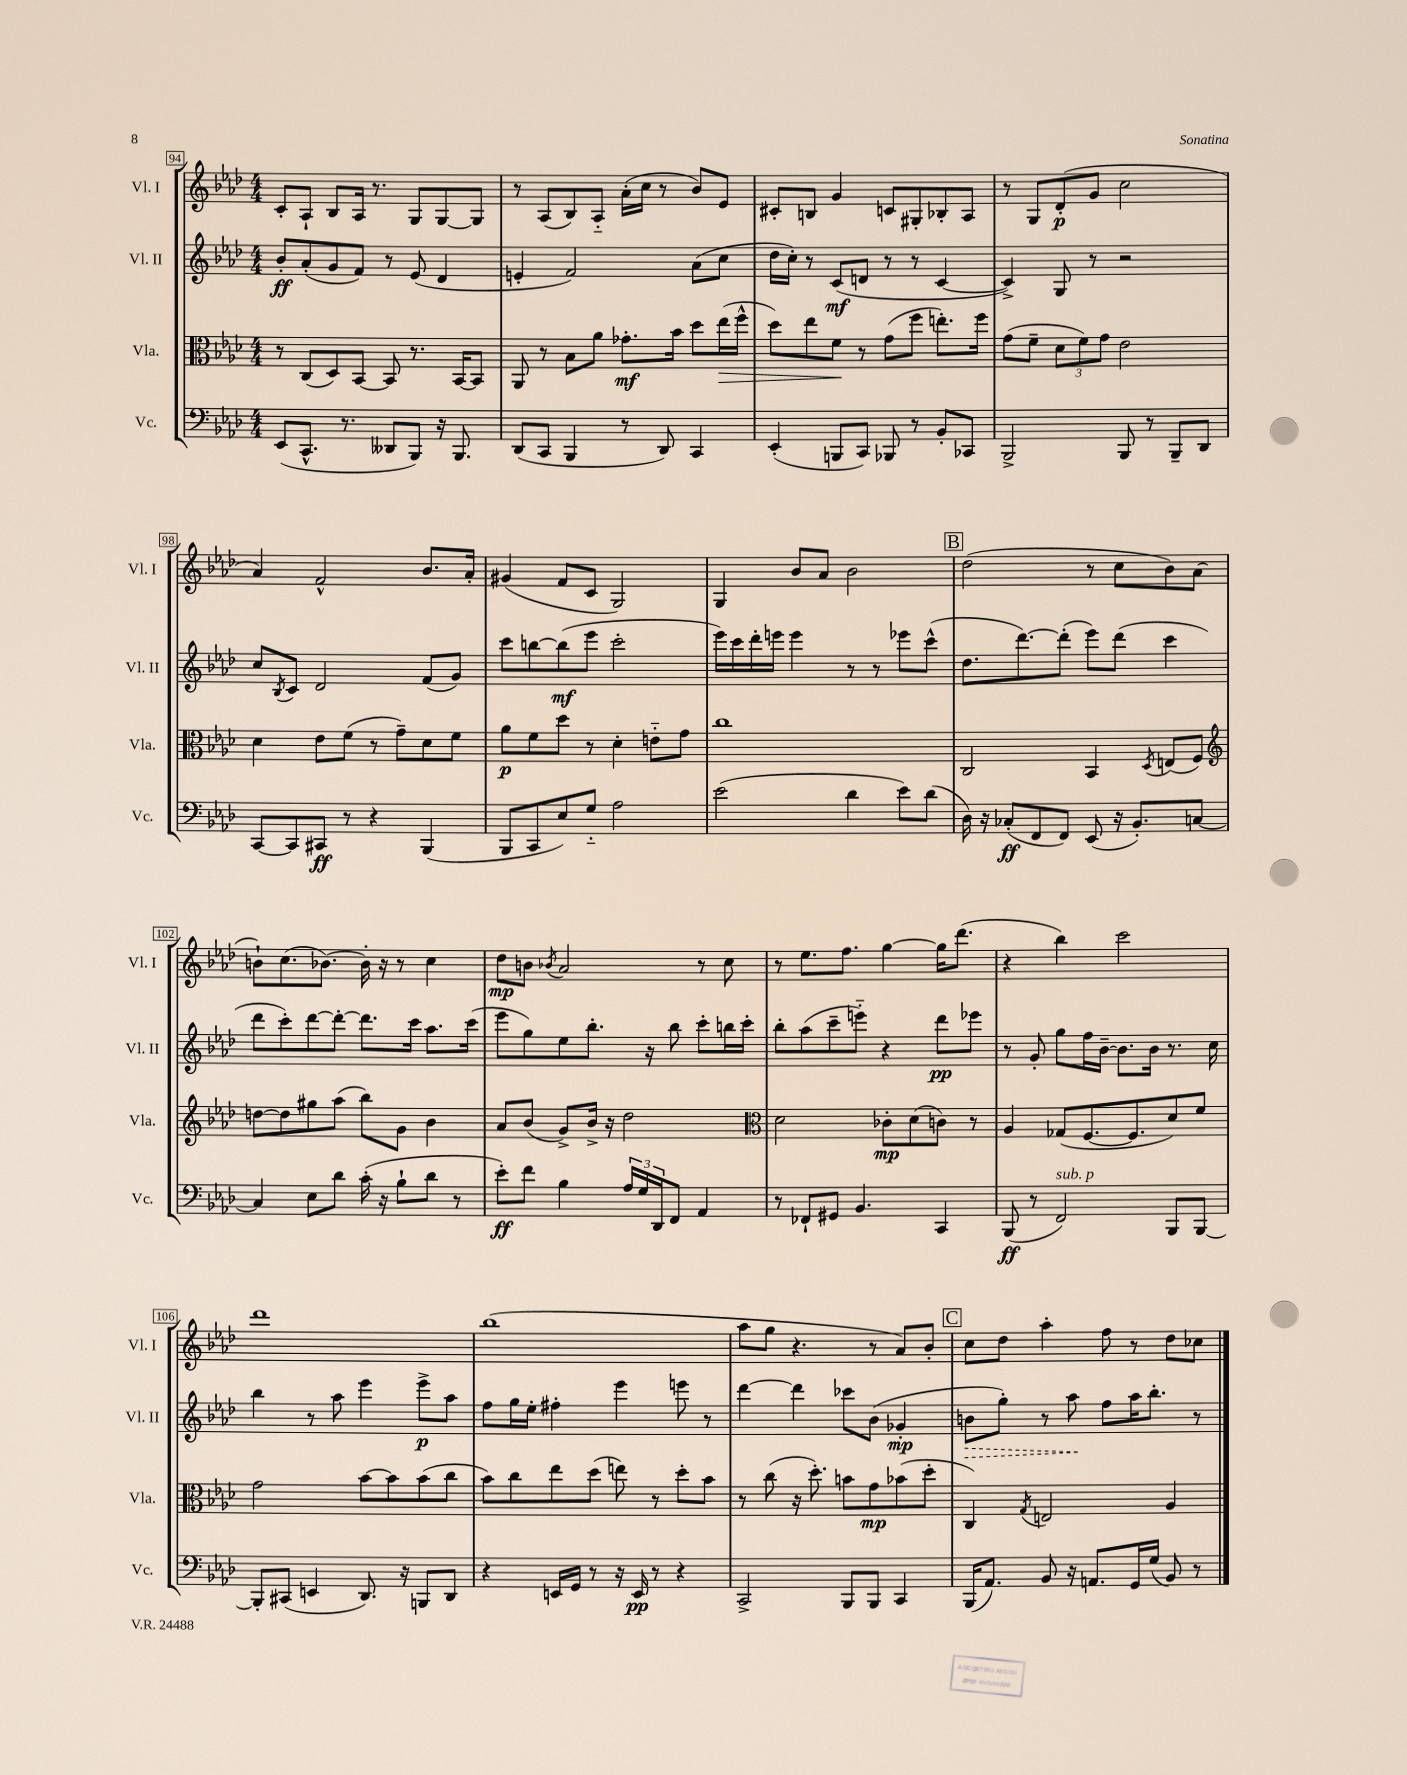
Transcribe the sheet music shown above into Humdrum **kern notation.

**kern	**dynam	**kern	**dynam	**kern	**dynam	**kern	**dynam
*part4	*part4	*part3	*part3	*part2	*part2	*part1	*part1
*staff4	*staff4	*staff3	*staff3	*staff2	*staff2	*staff1	*staff1
*I"Vc.	*	*I"Vla.	*	*I"Vl. II	*	*I"Vl. I	*
*I'Vc.	*	*I'Vla.	*	*I'Vl. II	*	*I'Vl. I	*
*clefF4	*	*clefC3	*	*clefG2	*	*clefG2	*
*k[b-e-a-d-]	*	*k[b-e-a-d-]	*	*k[b-e-a-d-]	*	*k[b-e-a-d-]	*
*M4/4	*	*M4/4	*	*M4/4	*	*M4/4	*
=94	=94	=94	=94	=94	=94	=94	=94
(8EE-/L	.	8r	.	8b-'/L	ff	8c'/L	.
8.CC^^/J	.	(8C/L	.	(8a-'/	.	8A-`/J	.
.	.	8D-/)	.	8g/	.	8B-/L	.
8.r	.	.	.	.	.	.	.
.	.	[8BB-/J	.	8f/J)	.	16A-/Jk	.
.	.	.	.	.	.	8.r	.
8DD--X/L	.	8BB-/]	.	8r	.	.	.
8BBB-/J)	.	8.r	.	(8e-/	.	8G/L	.
16r	.	.	.	4d-/	.	[8G/	.
8.BBB-/	.	[16BB-/KL	.	.	.	.	.
.	.	8BB-/J]	.	.	.	8G/J]	.
=95	=95	=95	=95	=95	=95	=95	=95
(8DD-/L	.	8AA-/	.	4en'/	.	8r	.
8CC/J	.	8r	.	.	.	(8A-/L	.
4BBB-/	.	8B-\L	.	2f/)	.	8B-/)	.
.	.	8a-\J	.	.	.	8A-/J	.
8r	.	8.g-X'\L	mf	.	.	(16a-'\LL	.
.	.	.	.	.	.	16cc\JJ	.
8DD-/)	.	.	.	.	.	8r	.
.	.	16b-\Jk	.	.	.	.	.
4CC/	.	8dd-\L	.	(8a-\L	.	8b-/L)	.
!	!	!	!LO:HP:b	!	!	!	!
.	.	(16ee-\L	>	8cc\J	.	8e-/J	.
.	.	16ff^^\JJ	.	.	.	.	.
=96	=96	=96	=96	=96	=96	=96	=96
(4EE-'/	.	8dd-\L)	.	16dd-\LL	.	8c#X'/L	.
.	.	.	.	16cc'\JJ)	.	.	.
.	.	8ee-\	.	8r	.	8Bn/J	.
8BBBn/L	.	8f\J	.	(8c/L	mf	4g/	.
8CC/J)	.	8r	]	8dn/J	.	.	.
8BBB-X/	.	(8g\L	.	8r	.	8cn/L	.
8r	.	8ff\J	.	8r	.	8G#X'/	.
8BB-'/L	.	8.een'\L)	.	[4c/	.	8B-X'/	.
8CC-X/J	.	.	.	.	.	8A-/J	.
.	.	16ff\Jk	.	.	.	.	.
=97	=97	=97	=97	=97	=97	=97	=97
2BBB-^/	.	(8g\L	.	4c^/])	.	8r	.
.	.	8f~\J	.	.	.	8G/L	.
.	.	12d-\L	.	8G/	.	(8d-'/	p
.	.	12f\)	.	.	.	.	.
.	.	.	.	8r	.	8g/J	.
.	.	12g\J	.	.	.	.	.
8BBB-/	.	2e-\	.	2r	.	2cc\	.
8r	.	.	.	.	.	.	.
8BBB-~/L	.	.	.	.	.	.	.
8DD-/J	.	.	.	.	.	.	.
!!LO:LB:g=z
=98	=98	=98	=98	=98	=98	=98	=98
[8CC/L	.	4d-\	.	8cc/L	.	4a-/)	.
.	.	.	.	8qB-/	.	.	.
8CC/]	.	.	.	8c/J	.	.	.
8CC#X/J	ff	8e-\L	.	2d-/	.	2f^^/	.
8r	.	(8f\J	.	.	.	.	.
4r	.	8r	.	.	.	.	.
.	.	8g~\L)	.	.	.	.	.
(4BBB-/	.	8d-\	.	(8f/L	.	8.b-/L	.
.	.	8f\J	.	8g/J)	.	.	.
.	.	.	.	.	.	16a-'/Jk	.
=99	=99	=99	=99	=99	=99	=99	=99
8BBB-/L	.	8a-\L	p	8ccc\L	.	(4g#X/	.
8CC/	.	8f\	.	[8bbn\	.	.	.
8E-/)	.	8dd-\J	.	(8bb\]	mf	8f/L	.
8G/J	.	8r	.	8eee-\J	.	8c/J	.
2A-\	.	4d-'\	.	2ccc'\	.	2G/)	.
.	.	8en\L	.	.	.	.	.
.	.	8g\J	.	.	.	.	.
=100	=100	=100	=100	=100	=100	=100	=100
(2e-\	.	1cc	.	16eee-\LL)	.	4G/	.
.	.	.	.	16ccc\	.	.	.
.	.	.	.	16ddd-'\	.	.	.
.	.	.	.	16eeen\JJ	.	.	.
.	.	.	.	4eee\	.	8b-/L	.
.	.	.	.	.	.	8a-/J	.
4d-\	.	.	.	8r	.	2b-\	.
.	.	.	.	8r	.	.	.
8e-\L)	.	.	.	8eee-X\L	.	.	.
(8d-\J	.	.	.	(8ccc^^\J	.	.	.
!!LO:REH:place=s1:t=B
=101	=101	=101	=101	=101	=101	=101	=101
16D-\)	.	2C/	.	8.dd-\L	.	(2dd-\	.
16r	.	.	.	.	.	.	.
(8C-X'/L	ff	.	.	.	.	.	.
.	.	.	.	[8.ddd-\)	.	.	.
8FF/	.	.	.	.	.	.	.
8FF/J)	.	.	.	(8ddd-'\J]	.	.	.
(8EE-/	.	4BB-/	.	8eee-\L)	.	8r	.
16r	.	.	.	(8ddd-\J	.	8cc\L	.
8.BB-'/L)	.	.	.	.	.	.	.
.	.	8qD-/	.	.	.	.	.
.	.	(8En/L	.	4ccc\	.	8b-\)	.
[8Cn/J	.	8F/J)	.	.	.	(8a-\J	.
!!LO:LB:g=z
=102	=102	=102	=102	=102	=102	=102	=102
*	*	*clefG2	*	*	*	*	*
4C/]	.	[8ddn\L	.	8ddd-\L	.	8bn`\L)	.
.	.	8dd\]	.	8ccc'\)	.	(8.cc\	.
8E-\L	.	8gg#X\	.	[8ddd-\	.	.	.
.	.	.	.	.	.	[8.b-X\J)	.
8d-\J	.	(8aa-\J	.	8ddd-'\J_	.	.	.
(16c'\	.	8bb-\L)	.	8.ddd-\L]	.	16b-'\]	.
16r	.	.	.	.	.	16r	.
8B-`\L	.	8g\J	.	.	.	8r	.
.	.	.	.	16ccc\Jk	.	.	.
8d-\J	.	4b-\	.	8.aa-\L	.	4cc\	.
8r	.	.	.	.	.	.	.
.	.	.	.	(16ccc\Jk	.	.	.
=103	=103	=103	=103	=103	=103	=103	=103
8e-'\L)	ff	8a-/L	.	8eee-\L	.	8dd-\L	mp
8f\J	.	(8b-/J	.	8gg\)	.	8bn\J	.
.	.	.	.	.	.	8qb-X/	.
4B-\	.	8g^/L)	.	8ee-\	.	2a-/	.
.	.	16b-^/Jk	.	8.bb-'\J	.	.	.
.	.	16r	.	.	.	.	.
24A-/LL	.	2dd-\	.	.	.	.	.
24G/	.	.	.	.	.	.	.
.	.	.	.	16r	.	.	.
24DD-/J	.	.	.	.	.	.	.
8FF/J	.	.	.	8bb-\	.	.	.
4AA-/	.	.	.	8ccc'\L	.	8r	.
.	.	.	.	16bbn\L	.	8cc\	.
.	.	.	.	16ccc'\JJ	.	.	.
=104	=104	=104	=104	=104	=104	=104	=104
*	*	*clefC3	*	*	*	*	*
8r	.	2d-\	.	8bb-'\L	.	8r	.
8FF-X`/L	.	.	.	(8aa-\	.	8.ee-\L	.
8GG#X/J	.	.	.	8ccc~\	.	.	.
.	.	.	.	.	.	8.ff\J	.
4.BB-/	.	.	.	8eeen\J)	.	.	.
.	.	8c-X'\L	mp	4r	.	[4gg\	.
.	.	(8d-\	.	.	.	.	.
4CC/	.	8cn\J)	.	8ddd-\L	pp	16gg\KL]	.
.	.	.	.	.	.	(8.ddd-\J	.
.	.	8r	.	8eee-X\J	.	.	.
=105	=105	=105	=105	=105	=105	=105	=105
(8BBB-/	ff	4A-/	.	8r	.	4r	.
8r	.	.	.	8g'/	.	.	.
!LO:TX:a:i:t=sub. p	!	!	!	!	!	!	!
2FF/)	.	(8G-X/L	.	8gg\L	.	4bb-\)	.
.	.	[8.F/	.	16ff\L	.	.	.
.	.	.	.	[16b-~\JJ	.	.	.
.	.	.	.	8.b-\L]	.	2ccc\	.
.	.	8.F/]	.	.	.	.	.
.	.	.	.	16b-\Jk	.	.	.
8BBB-/L	.	8d-/)	.	8.r	.	.	.
[8BBB-/J	.	8f/J	.	.	.	.	.
.	.	.	.	16cc\	.	.	.
!!LO:LB:g=z
=106	=106	=106	=106	=106	=106	=106	=106
8BBB-'/L]	.	2g\	.	4bb-\	.	1ddd-	.
(8CC#X/J	.	.	.	.	.	.	.
4EEn/	.	.	.	8r	.	.	.
.	.	.	.	8aa-\	.	.	.
8.DD-/)	.	[8b-\L	.	4eee-\	.	.	.
.	.	8b-\]	.	.	.	.	.
16r	.	.	.	.	.	.	.
8BBBn/L	.	(8b-\	.	8eee-^\L	p	.	.
8DD-/J	.	8cc\J	.	8aa-\J	.	.	.
=107	=107	=107	=107	=107	=107	=107	=107
4r	.	8b-\L)	.	8ff\L	.	(1bb-	.
.	.	8cc\	.	16gg\L	.	.	.
.	.	.	.	16ee-'\JJ	.	.	.
16EEn/LL	.	8ee-\	.	4ff#X'\	.	.	.
16GG/JJ	.	.	.	.	.	.	.
8r	.	(8dd-\J	.	.	.	.	.
16r	.	8een\)	.	4eee-\	.	.	.
16EE/	pp	.	.	.	.	.	.
8r	.	8r	.	.	.	.	.
4r	.	8dd-'\L	.	8eeen\	.	.	.
.	.	8b-\J	.	8r	.	.	.
=108	=108	=108	=108	=108	=108	=108	=108
2CC^/	.	8r	.	[4ddd-\	.	8aa-\L	.
.	.	(8cc\	.	.	.	8gg\J	.
.	.	16r	.	4ddd-\]	.	4.r	.
.	.	8.dd-'\)	.	.	.	.	.
8BBB-/L	.	8bn\L	.	8ccc-X\L	.	.	.
8BBB-/J	.	8g\	mp	(8b-\J	.	8r	.
4CC/	.	(8b-X\	.	4g-X'/	mp	8a-/L)	.
.	.	8dd-'\J	.	.	.	8b-'/J	.
!!LO:REH:place=s1:t=C
=109	=109	=109	=109	=109	=109	=109	=109
!	!	!	!	!	!LO:HP:b	!	!
(16BBB-/KL	.	4C/)	.	8bn\L	>	8cc\L	.
8.AA-/J)	.	.	.	.	.	.	.
.	.	.	.	8gg'\J)	.	8dd-\J	.
.	.	8qG/	.	.	.	.	.
8BB-/	.	2En/	.	8r	.	4aa-'\	.
16r	.	.	.	8aa-\	.	.	.
8.AAn/L	.	.	.	.	.	.	.
.	.	.	.	8ff\L	]	8ff\	.
16GG/L	.	.	.	16aa-\K	.	8r	.
(16G/JJ	.	.	.	8.bb-'\J	.	.	.
8BB-/)	.	4A-/	.	.	.	8dd-\L	.
8r	.	.	.	8r	.	8cc-X\J	.
==	==	==	==	==	==	==	==
*-	*-	*-	*-	*-	*-	*-	*-
